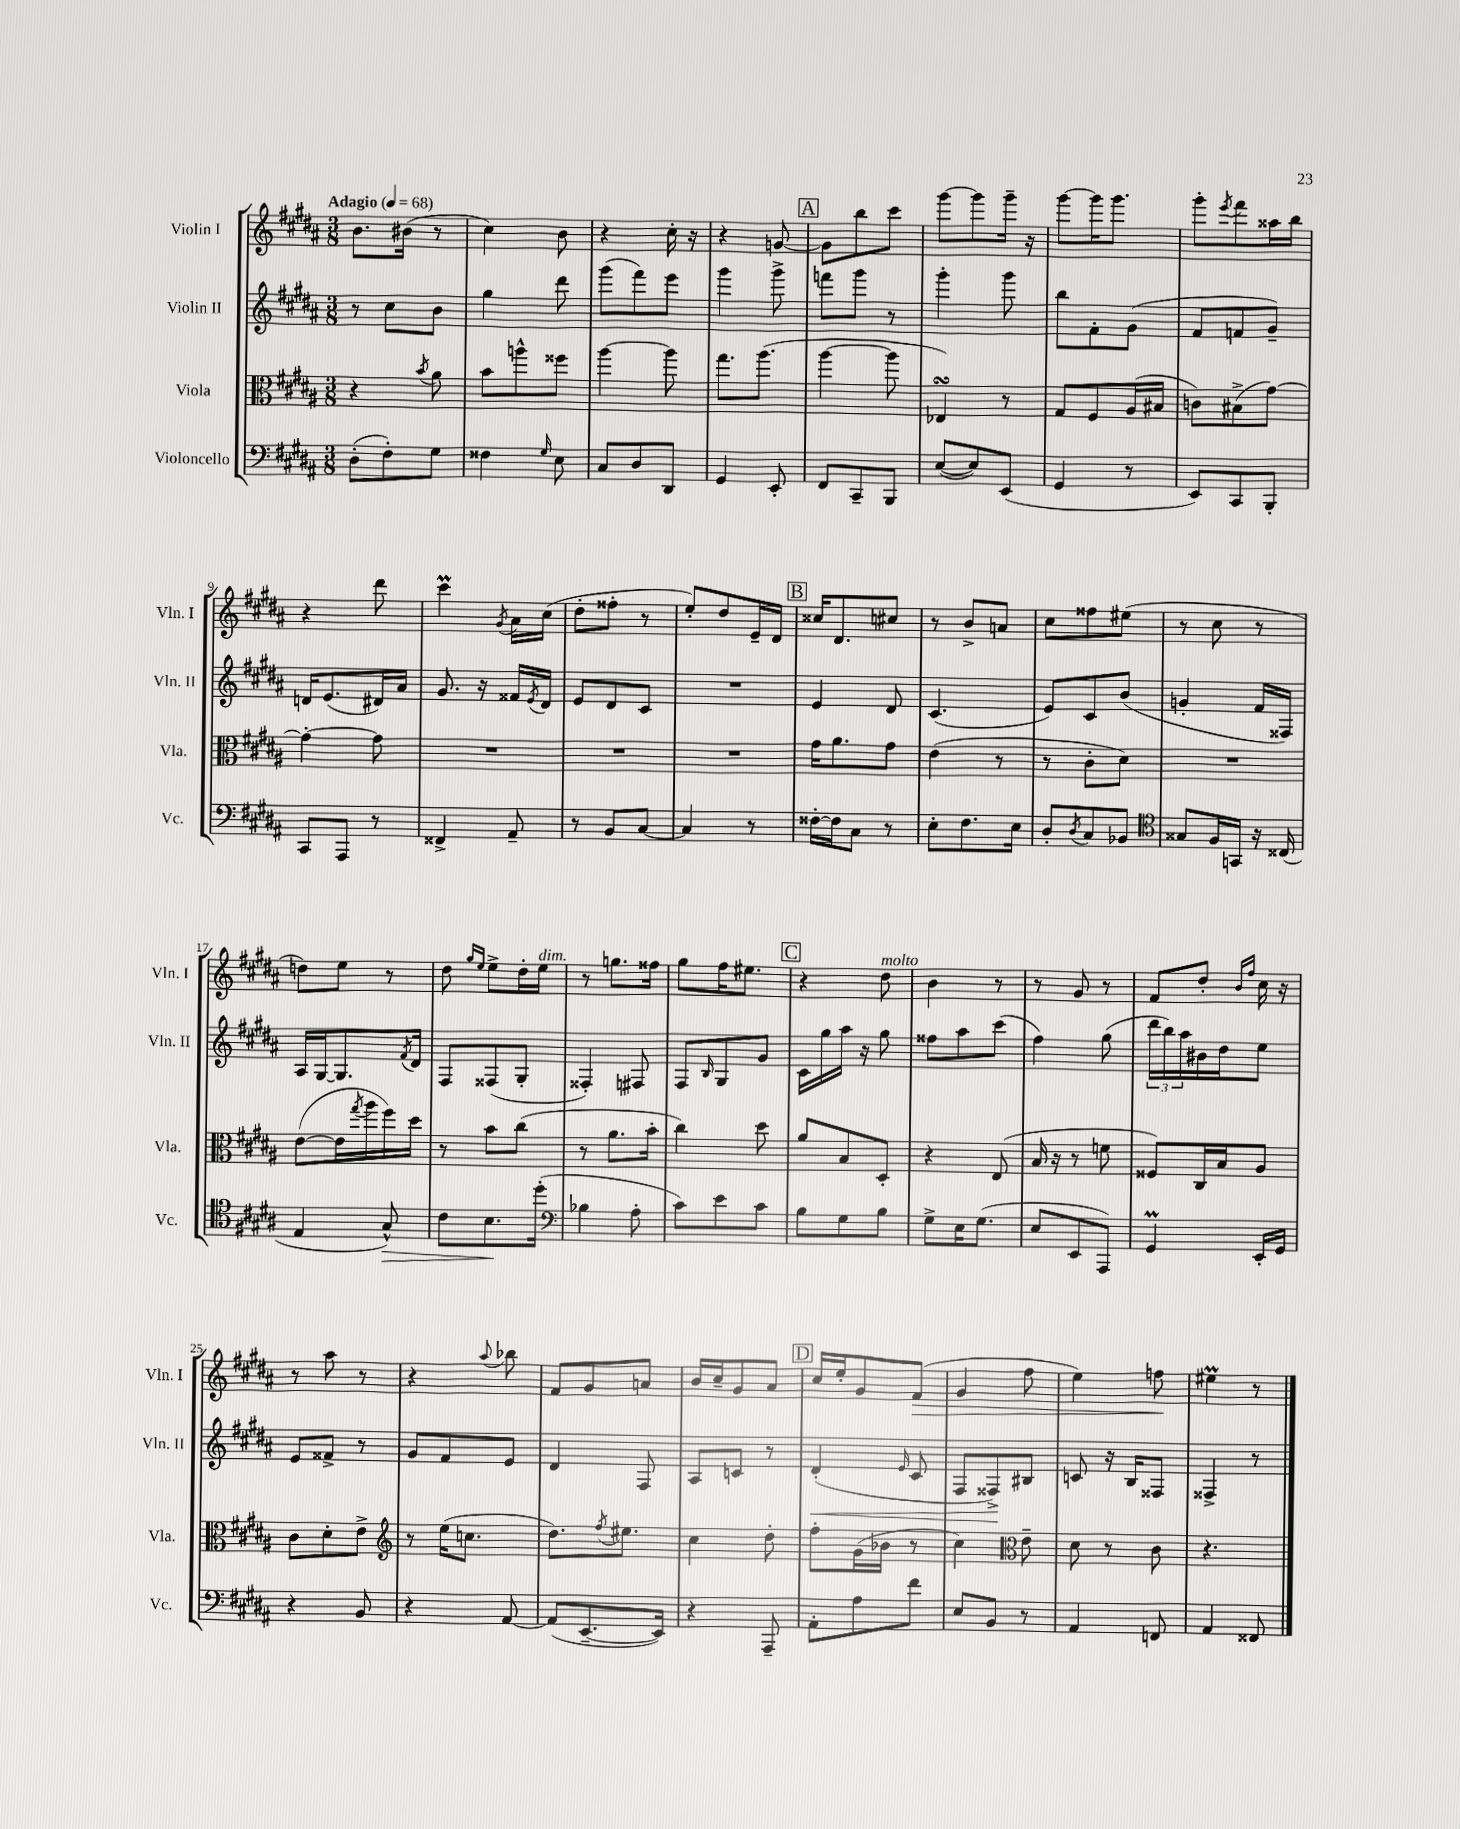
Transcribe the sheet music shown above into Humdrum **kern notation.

**kern	**kern	**kern	**kern
*staff4	*staff3	*staff2	*staff1
*clefF4	*clefC3	*clefG2	*clefG2
*k[f#c#g#d#a#]	*k[f#c#g#d#a#]	*k[f#c#g#d#a#]	*k[f#c#g#d#a#]
*M3/8	*M3/8	*M3/8	*M3/8
*MM68	*MM68	*MM68	*MM68
(8D#'	4r	8r	8.b
8F#')	.	8cc#	.
.	.	.	(16b#
.	8qb	.	.
8G#	8a#	8b	8r
=	=	=	=
4F##	8b	4gg#	4cc#)
.	8aa^^	.	.
16qqG#	.	.	.
8E	8ff##	8ddd#	8b
=	=	=	=
8C#	[4aa#	(8ggg#	4r
8D#	.	8fff#)	.
8DD#	8aa#]	8eee	16cc#'
.	.	.	16r
=	=	=	=
4GG#	8.gg#	4ggg#	4r
.	(8.aa#	.	.
8EE'	.	8ggg#^	[8g
=	=	=	=
8FF#	[4aa#	8fff	8g]
8CC#~	.	8ggg#	8bb
8BBB	8aa#]	8r	8ccc#
=	=	=	=
([8E	4E-)	4ggg#'	[8ggg#
8E])	.	.	8ggg#]
(8EE	8r	8ggg#	16ggg#~
.	.	.	16r
=	=	=	=
4GG#	8G#	8bb	[8ggg#
.	8F#	8f#'	16ggg#]
.	.	.	8.ggg#
8r	(16A#	(8g#	.
.	16B#	.	.
=	=	=	=
8EE)	8c)	8f#	8ggg#'
.	.	.	8qeee
8CC#	(8B#^	8f	8fff#
8BBB'	[8g#)	8g#~)	16aa##
.	.	.	16bb
=	=	=	=
8CC#	4g#'_	16d	4r
.	.	(8.e	.
8AAA#	.	.	.
8r	8g#]	16d#)	8ddd#
.	.	16a#	.
=	=	=	=
4FF##^	4.r	8.g#	4ccc#
.	.	16r	.
.	.	.	8qg#
8AA#~	.	16f##	16a#
.	.	8qe	.
.	.	16d#	(16cc#
=	=	=	=
8r	4.r	8e	8dd#'
8BB	.	8d#	8ff##'
[8C#	.	8c#	8r
=	=	=	=
4C#]	4.r	4.r	8ee')
.	.	.	8dd#
8r	.	.	16e~
.	.	.	16d#
=	=	=	=
[16F##'	16g#	4e	16cc##
16F##]	8.a#	.	8.d#
8C#	.	.	.
8r	8g#	8d#	8cc#
=	=	=	=
8E'	(4e	(4.c#	8r
8.F#	.	.	8b^
.	8r	.	8a
16E	.	.	.
=	=	=	=
8D#'	8r	8e)	8cc#
8qD#	.	.	.
8C#	8c#'	8c#	8ff##
8BB-	8d#)	(8b	(8ee#
=	=	=	=
*clefC4	*	*	*
8G##	4.r	4g'	8r
16F#	.	.	8cc#
16GG	.	.	.
16r	.	16f#	8r
(16C##	.	16F##)	.
=	=	=	=
4E	([8e	16A#	8dd)
.	.	[16G#	.
.	16e]	8.G#]	8ee
.	8qgg#	.	.
.	16aa#	.	.
8G#^^)	16ff#)	.	8r
.	.	8qf#	.
.	16dd#	16d#	.
=	=	=	=
8c#	8r	8F#	8dd#
.	.	.	16qqgg#
.	.	.	16qqee
8.B	8b	(8F##	8ee^
.	(8cc#	8G#'	16dd#'
(16dd#'	.	.	16ee
=	=	=	=
*clefF4	*	*	*
4B-	8r	4F##')	8r
.	8.a#	.	8.gg
8A#'	.	8F#	.
.	16b'	.	16ff##
=	=	=	=
8c#)	4cc#)	8F#	8gg#
.	.	16qqB	.
8e	.	8G#	16ff#
.	.	.	8.ee#
8c#	8dd#	8g#	.
=	=	=	=
8B	8a#	16c#	4r
.	.	16gg#	.
8G#	8B	16aa#	.
.	.	16r	.
8B	8D#'	8gg#	8dd#
=	=	=	=
8G#^	4r	8ff##	4b
16E	.	8aa#	.
(8.G#	.	.	.
.	(8E	(8ccc#	8r
=	=	=	=
8E	16B	4ff#)	8r
.	16r	.	.
8EE	8r	.	8g#
8AAA#)	8f	(8gg#	8r
=	=	=	=
4GG#	8F##)	24ddd#	8f#
.	.	24bb)	.
.	.	24aa#	.
.	16C#	16b#	8dd#'
.	16B	16dd#	.
.	.	.	16qqb
.	.	.	16qqff#
16EE'	8A#	8ee	16cc#
16GG#	.	.	16r
=	=	=	=
4r	8c#	8e	8r
.	8d#'	8f##^	8aa#
8BB	8e^	8r	8r
=	=	=	=
*	*clefG2	*	*
4r	8r	8g#	4r
.	(16ee	8f#	.
.	8.cc	.	.
.	.	.	8qqaa#
[8AA#	.	8e	8bb-
=	=	=	=
(8AA#]	8.dd#)	4d#	8f#
[8.EE~	.	.	8g#
.	8qff#	.	.
.	8.ee#	.	.
.	.	8F#	8a
16EE])	.	.	.
=	=	=	=
4r	4cc#	8A#	16b
.	.	.	16cc#~
.	.	8c	8g#
8AAA#~	8dd#'	8r	8a#
=	=	=	=
8AA#'	8ff#'	(4d#'	16cc#
.	.	.	16ee'
8A#	(16g#	.	8g#
.	16b-	.	.
.	.	16qqe	.
8f#	8r	8c#	(8f#
=	=	=	=
8E	4cc#)	8F#	4g#
8BB	.	8F##^)	.
*	*clefC3	*	*
8r	8e~	8B#	8ff#
=	=	=	=
4AA#	8d#	8c	4ee)
.	8r	16r	.
.	.	16B	.
8FF	8c#	8F##	8ff
=	=	=	=
4AA#	4.r	4F##^	4ee#
8FF##	.	8r	8r
==	==	==	==
*-	*-	*-	*-
